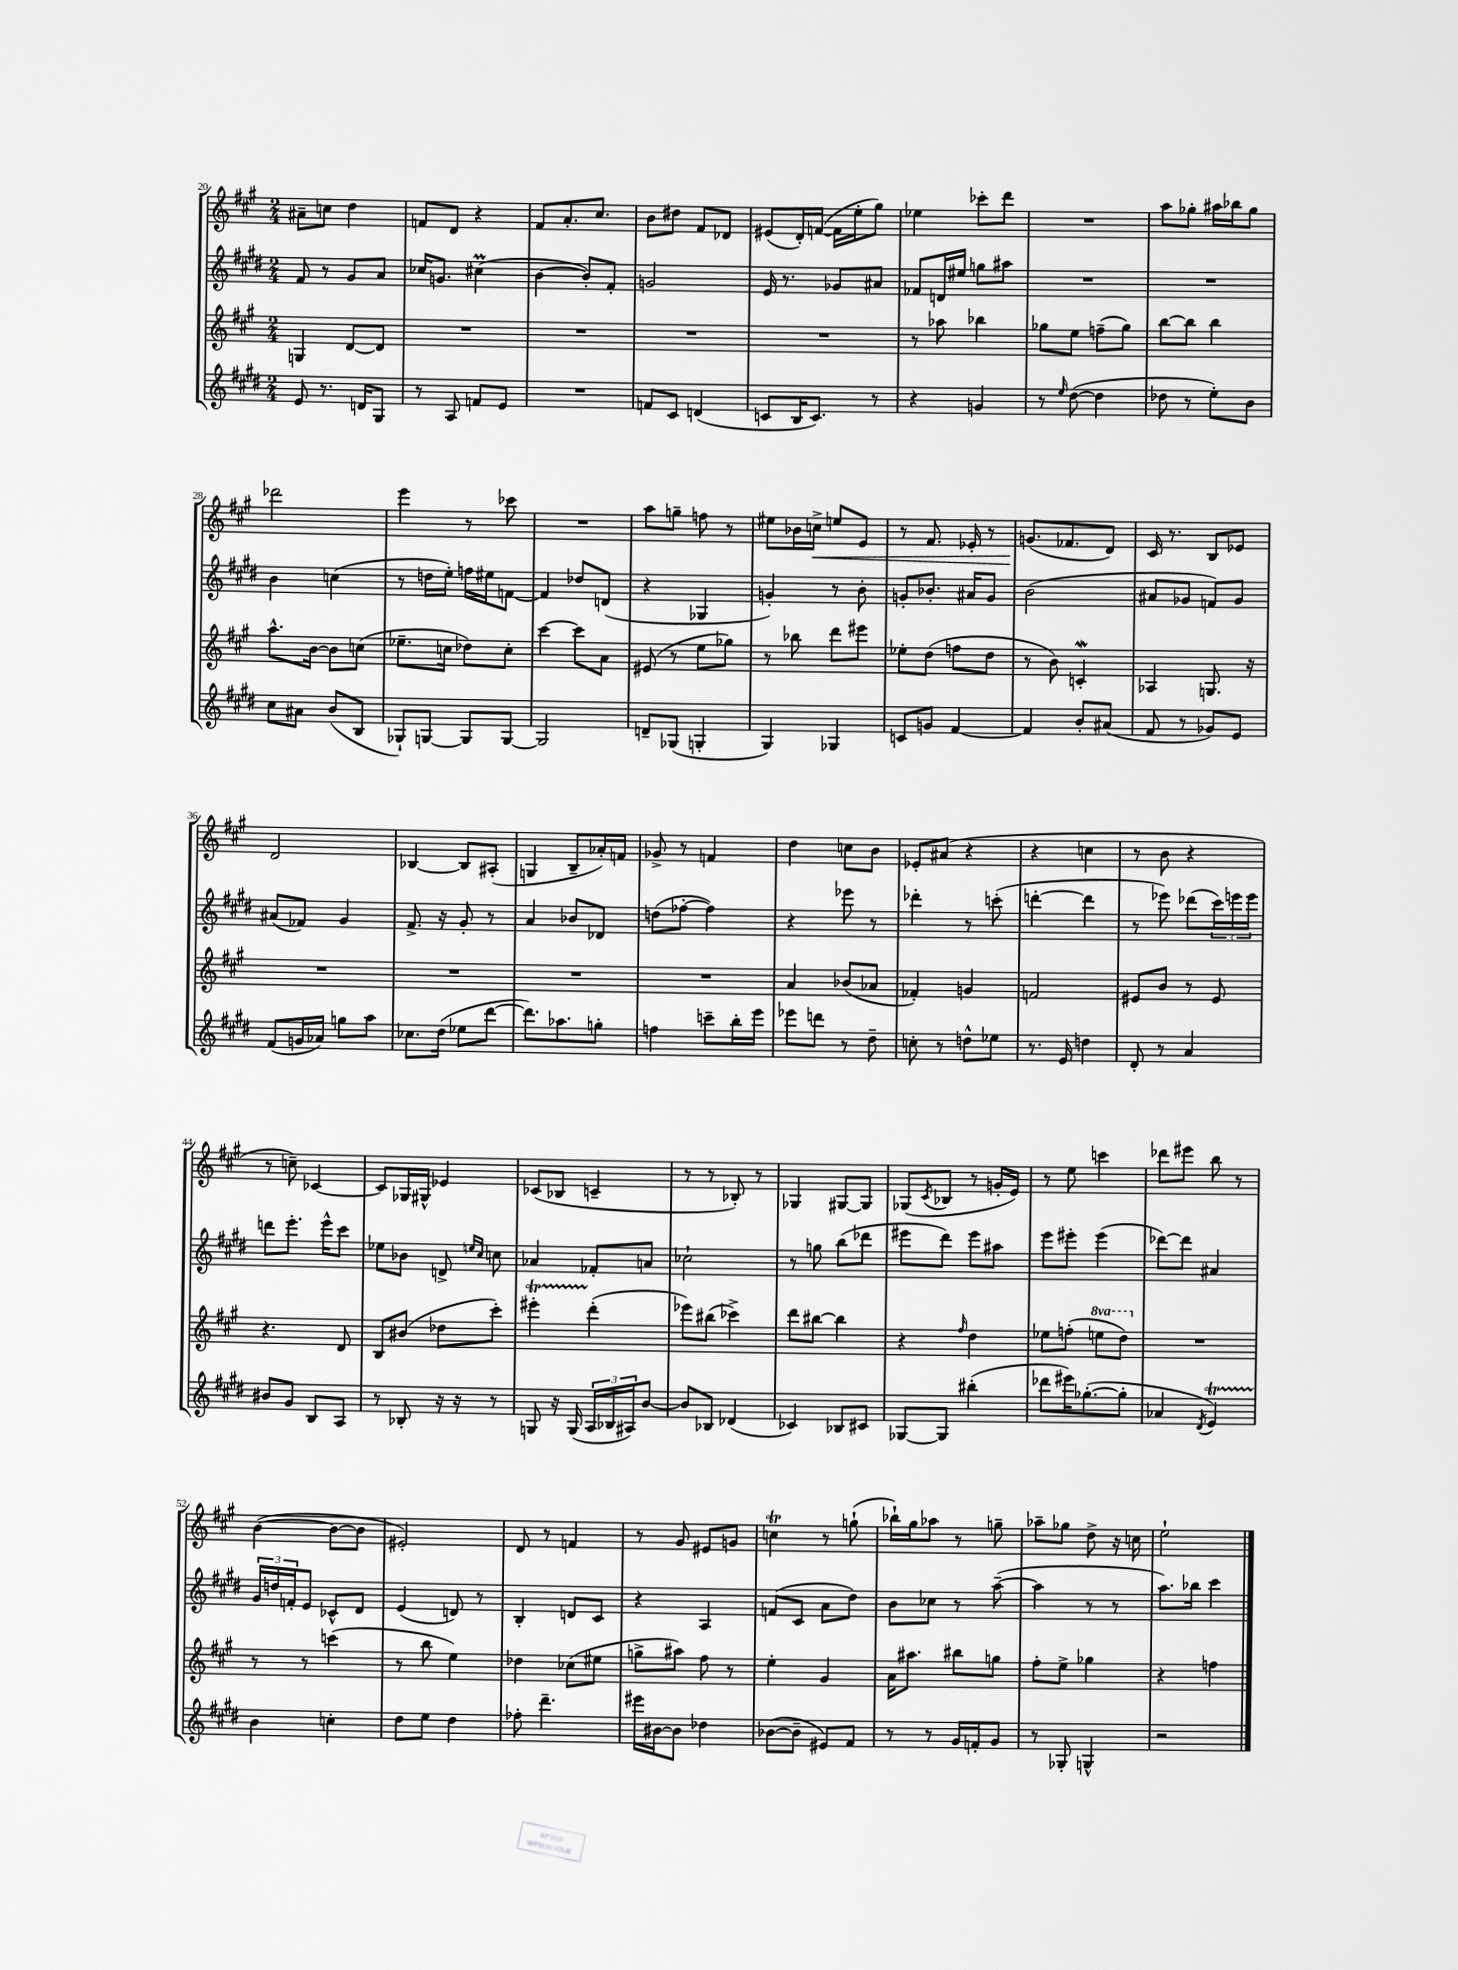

**kern	**kern	**kern	**kern
*staff4	*staff3	*staff2	*staff1
*clefG2	*clefG2	*clefG2	*clefG2
*k[f#c#g#d#]	*k[f#c#g#]	*k[f#c#g#d#]	*k[f#c#g#]
*M2/4	*M2/4	*M2/4	*M2/4
8e/	4G/	8f#/	8a#~\L
8.r	.	8r	8cc\J
.	[8d/L	8g#/L	4dd\
16d/LK	.	.	.
8G#/J	8d/]J	8a/J	.
=	=	=	=
8r	2r	16cc-/LK	8f/L
.	.	8.g/J	.
8A/	.	.	8d/J
8f/L	.	(4cc#\	4r
8e/J	.	.	.
=	=	=	=
2r	2r	[4b\	8f#/L
.	.	.	8.a'/
.	.	8b'/]L)	.
.	.	.	8.cc#/J
.	.	8f#'/J	.
=	=	=	=
8f/L	2r	2g/	8b\L
8c#/J	.	.	8dd#\J
(4d/	.	.	8f#/L
.	.	.	8d-/J
=	=	=	=
8c/L	2r	16e/	(8e#/L
.	.	8.r	.
16B/K	.	.	16d'/L)
8.c/J)	.	.	([16f/JJ
.	.	8g-/L	16f\]LL
.	.	.	16ee'\J
8r	.	8a#/J	8gg#\J)
=	=	=	=
4r	8r	8f-/L	4ee-\
.	8aa-\	16d/L	.
.	.	16ee#/JJ	.
4g/	4bb-\	8gg\L	8ccc-'\L
.	.	8aa#\J	8ddd\J
=	=	=	=
8r	8gg-\L	2r	2r
16qqee/	.	.	.
([8dd#\	8ee\J	.	.
4dd#\]	(8ff~\L	.	.
.	8gg-\J)	.	.
=	=	=	=
8dd-\	[8bb\L	2r	8aa\L
8r	8bb\]J	.	8gg-'\J
8ee'\L)	4bb\	.	16aa#\LL
.	.	.	16bb-\J
8b\J	.	.	8gg-\J
=	=	=	=
8cc#\L	8.aa^^\L	4b\	2ddd-\
8a#\J	.	.	.
.	[16b\Jk	.	.
(8b/L	8b\]L	(4cc\	.
8B/J	(8cc\J	.	.
=	=	=	=
8G-`/L)	8.ee-~\L	8r	4eee\
[8G/J	.	16dd\LL	.
.	16cc\Jk	16ee'\JJ)	.
8G/]L	8dd-\L)	16ff\LL	8r
.	.	16ee#\J	.
[8G/J	8cc'\J	[8f\J	8ccc-\
=	=	=	=
2G/]	[4ccc#\	4f/]	2r
.	8ccc#\]L	8dd-/L	.
.	8a\J	(8d/J	.
=	=	=	=
8d~/L	(8e#/	4r	8aa\L
(8G-/J	8r	.	8gg~\J
4G'/	8ee\L	4G-/	8ff\
.	8gg-\J)	.	8r
=	=	=	=
4G#/)	8r	4g'/)	8ee#\L
.	8bb-\	.	16b-\L
.	.	.	16cc^\JJ
4G-/	8ddd\L	8r	8ee/L
.	8eee#\J	8b'\	8e/J
=	=	=	=
8c/L	8ee-'\L	8g'/L	8r
8g/J	(8dd\J	8.b-'/J	8.f#/
[4f#/	8ff\L	.	.
.	.	16a#/LK	16e-'/
.	8dd\J	8g/J	8r
=	=	=	=
4f#/]	8r	(2b\	(8.g/L
.	8b\)	.	.
.	.	.	8.f-/
8b'/L	4c'/	.	.
(8a#/J	.	.	8d/J)
=	=	=	=
8f#/	4A-/	8a#/L	16c#/
.	.	.	8.r
8r	.	8g-/J	.
8g-/L)	8.G/	8f/L)	8B/L
8e/J	.	8g-/J	8e-/J
.	16r	.	.
=	=	=	=
(8f#/L	2r	(8a#/L	2d/
16g/L	.	8f-/J)	.
16a-/JJ)	.	.	.
8gg\L	.	4g#/	.
8aa\J	.	.	.
=	=	=	=
8.cc-\L	2r	8.f#^/	[4B-/
(16dd#\Jk	.	16r	.
8ee-\L	.	8g#'/	8B-/]L
[8ddd#\J	.	8r	(8A#'/J
=	=	=	=
8.ddd#\]L)	2r	4a/	4G/
8.aa-\	.	.	.
.	.	8b-/L	8B~/L
8gg'\J	.	8d-/J	16a-'/L)
.	.	.	16f/JJ
=	=	=	=
4ff\	2r	(8dd\L	8g-^/
.	.	[8ff-'\J	8r
8ccc~\L	.	4ff-\])	4f/
16bb'\L	.	.	.
16eee\JJ	.	.	.
=	=	=	=
8eee-\L	4a/	4r	4dd\
8ddd\J	.	.	.
8r	(8b-/L	8eee-\	8cc\L
8dd#~\	8a-/J	8r	8b\J
=	=	=	=
8cc'\	4f-'/)	4ddd-'\	8e-'/L
8r	.	.	(8a#/J
8dd^^\L	4g/	8r	4r
8ee-\J	.	(8ccc'\	.
=	=	=	=
8.r	2f/	[4ddd'\	4r
16e/	.	.	.
4dd\	.	4ddd\]	4cc\
=	=	=	=
8d#'/	8e#/L	8r	8r
8r	8b/J	8eee-\)	8b\
4a/	8r	(8ddd-\L	4r
.	8e#/	24ccc#\L)	.
.	.	24eee\	.
.	.	24eee\JJ	.
=	=	=	=
8b#/L	4.r	8ddd\L	8r
8g#/J	.	8.eee'\J	8cc~\)
8B/L	.	.	[4c-/
.	.	16eee^^\LK	.
8A/J	8d/	8ccc#\J	.
=	=	=	=
8r	8B/L	8ee-\L	8c-/]L
8B-'/	(8b#/J	8b-\J	16G-/L
.	.	.	16G#^^/JJ
16r	8dd-\L	8d^/	4e-/
16r	.	.	.
.	.	16qqee/LL	.
.	.	16qqcc#/JJ	.
8r	8ccc#'\J)	8cc\	.
=	=	=	=
8G/	4eee#'\	4a-/	(8c-/L
16r	.	.	8B-/J
(16G/	.	.	.
24A/LL	(4ddd'\	8f-'/L	4c~/
24B-/	.	.	.
24A#/J)	.	.	.
[8b/J	.	8a/J	.
=	=	=	=
8b/]L	8eee-\L)	2cc-`\	8r
8B-/J	(8bb#\J	.	8r
(4d-/	4ccc-^\)	.	8B-'/)
.	.	.	8r
=	=	=	=
4c-/)	8ddd\L	8r	4G-/
.	[8bb#\J	8gg\	.
8B-/L	4bb#\]	(8bb\L	[8G#/L
8c#/J	.	8ddd-\J	8G#/]J
=	=	=	=
[8G-/L	4r	8eee#\L	(8G-/L
.	.	.	8qc#/
8G-/]J	.	8ddd#\J)	8B-/J
.	16qqff#/	.	.
(4bb#'\	4dd\	8eee#\L	8r
.	.	8aa#\J	16g'/LL
.	.	.	16e/JJ)
=	=	=	=
8ddd-\L	8ee-\L	8eee\L	8r
16eee#\K)	(8ff'\J	8eee#'\J	8ee\
([8.gg-'\	.	.	.
.	8eee\L	(4eee#\	4ccc\
8gg-'\]J	8ddd\J)	.	.
=	=	=	=
4a-/	2r	[8ddd-\L)	8ddd-\L
.	.	8ddd-\]J	8eee#\J
8qd#/	.	.	.
4e/)	.	4a#/	8bb\
.	.	.	8r
=	=	=	=
4b\	8r	24g#/LL	([4b\
.	.	24dd/	.
.	.	24f'/J	.
.	8r	8e/J	.
4cc'\	(4ccc\	8c-^^/L	8b\_L
.	.	8d#/J	8b\]J
=	=	=	=
8dd#\L	8r	(4e/	2e#'/)
8ee\J	8bb\	.	.
4dd#\	4ee\)	8d/)	.
.	.	8r	.
=	=	=	=
8ff-'\	4dd-\	4B'/	8d/
4.ddd#~\	.	.	8r
.	(8cc-\L	8d/L	4f/
.	8ee#\J	8c#/J	.
=	=	=	=
16eee#\LL	8gg^\L	4r	8r
[16b#\J	.	.	.
8b#\]J	8aa#\J)	.	8g#/
4dd-\	8ff#\	4A/	8e#/L
.	8r	.	8g/J
=	=	=	=
([8b-\L	4ee'\	(8f/L	4cc\
8b-~\]J	.	8c#/J	.
8e#/L)	4g#/	8a\L	8r
8f#/J	.	8dd#\J)	(8gg`\
=	=	=	=
8r	16a\LK	8b\L	16bb-`\LL)
.	8.aa#\J	.	16gg#\J
8r	.	8cc-\J	8aa-\J
16g#/LL	8bb#\L	8r	8r
16f'/J	.	.	.
8g#/J	8gg\J	([8aa~\	8gg~\
=	=	=	=
8r	8ff#'\L	4aa\]	8aa-~\L
8G-'/	8ee^\J	.	8gg-\J
4G^^/	4gg-\	8r	8dd^\
.	.	8r	16r
.	.	.	16cc\
=	=	=	=
2r	4r	8.aa\L)	2ee`\
.	.	16bb-\Jk	.
.	4ff\	4ccc#\	.
==	==	==	==
*-	*-	*-	*-
